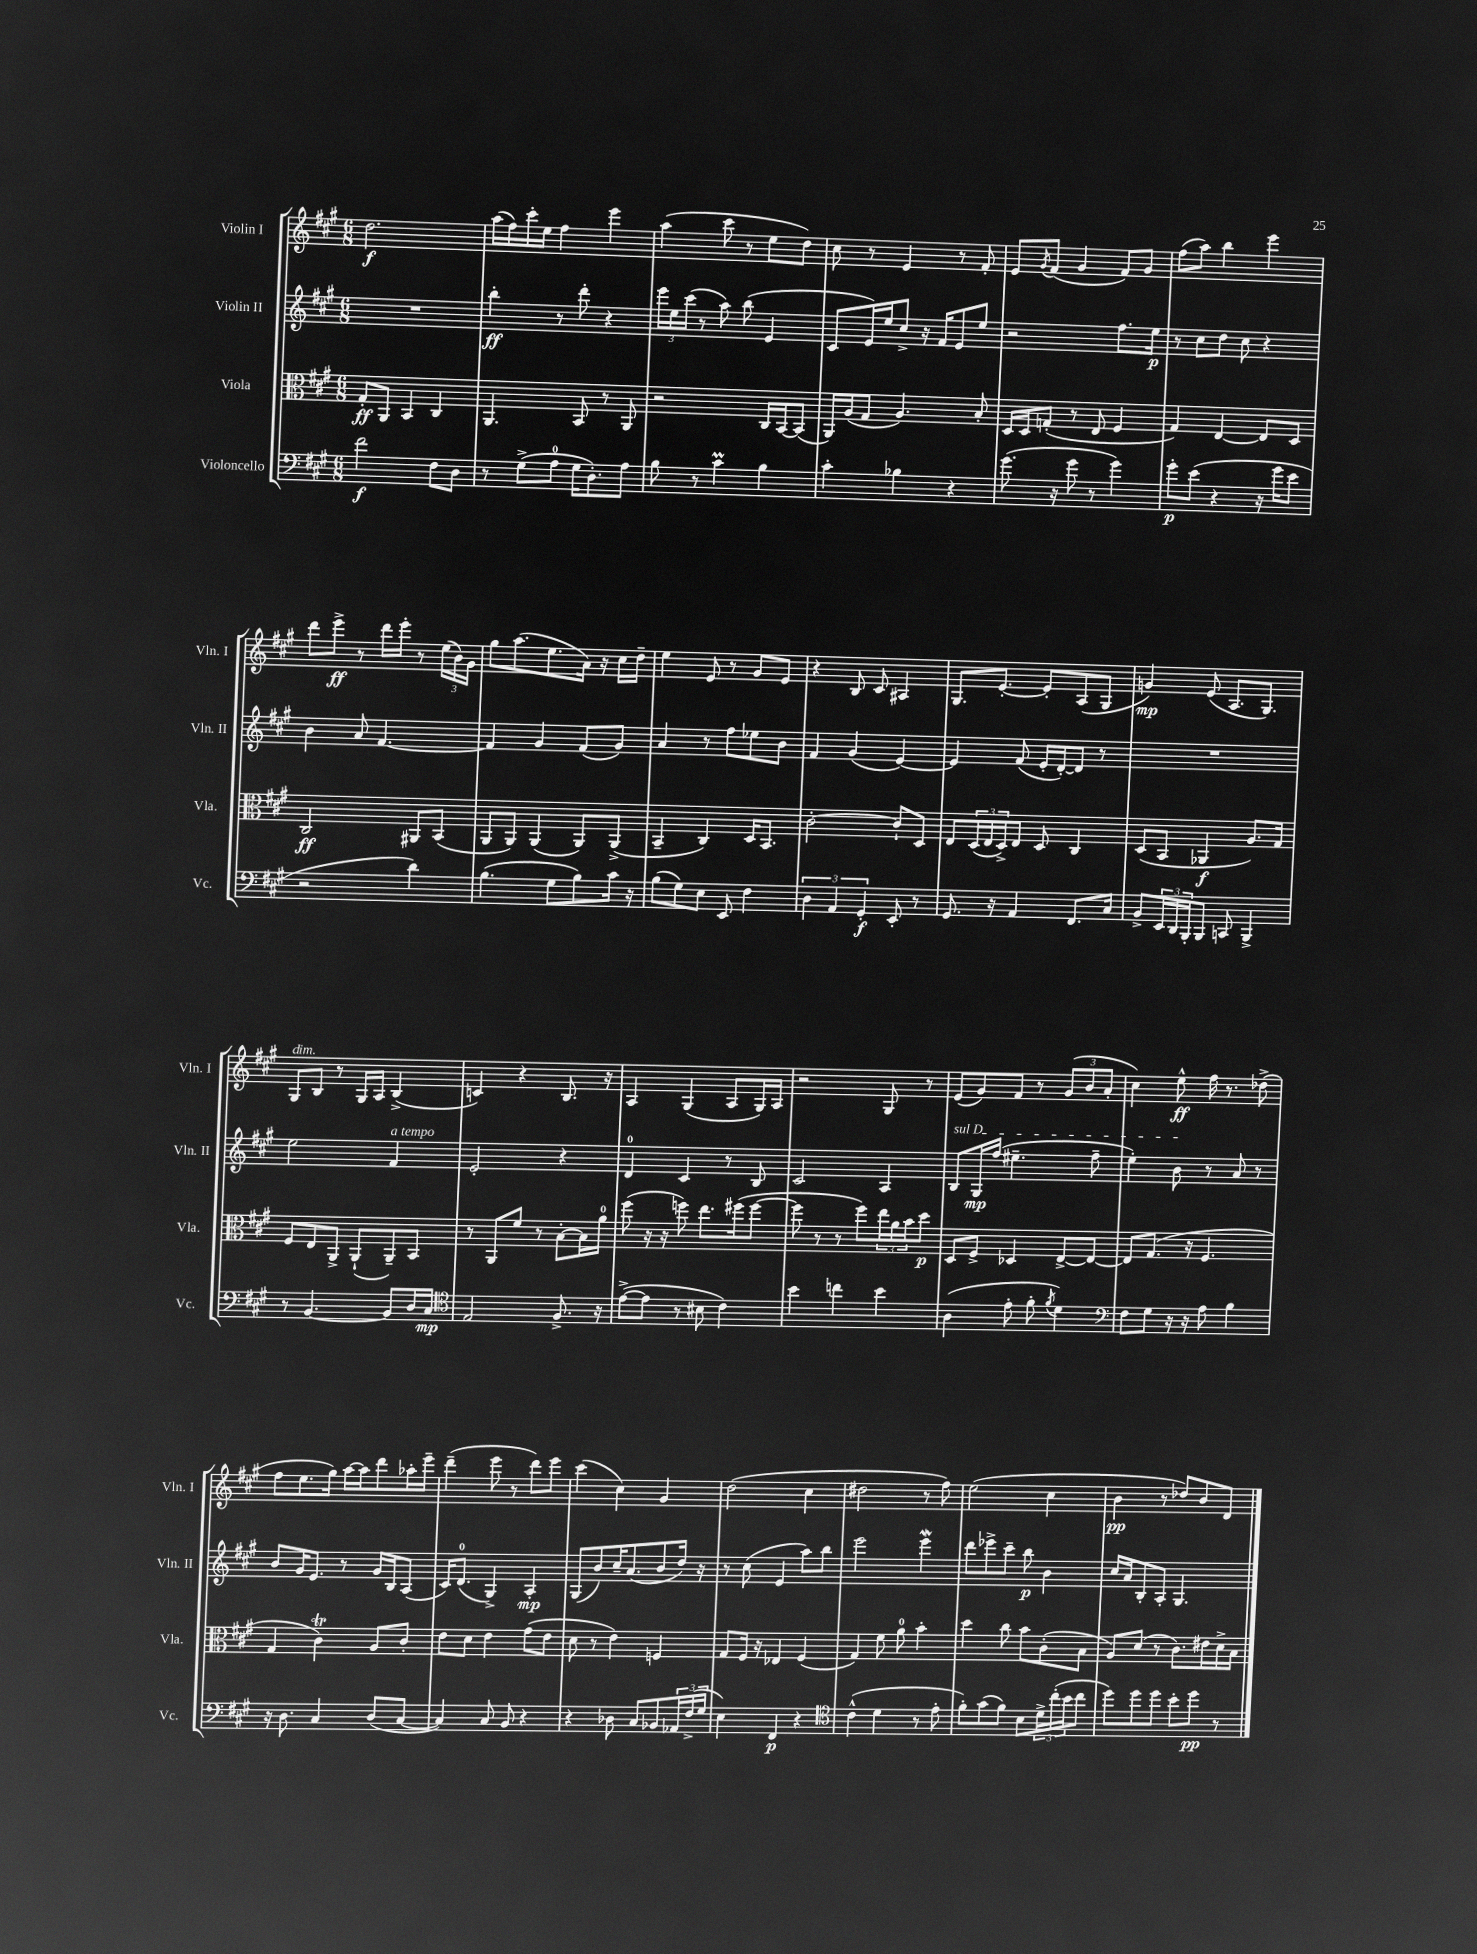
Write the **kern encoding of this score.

**kern	**kern	**kern	**kern
*staff4	*staff3	*staff2	*staff1
*clefF4	*clefC3	*clefG2	*clefG2
*k[f#c#g#]	*k[f#c#g#]	*k[f#c#g#]	*k[f#c#g#]
*M6/8	*M6/8	*M6/8	*M6/8
2f#\	8G#'/L	2.r	2.dd\
.	8AA/J	.	.
.	4BB/	.	.
8F#\L	4C#/	.	.
8D\J	.	.	.
=	=	=	=
8r	4.AA/	4bb'\	(16aa\LL
.	.	.	16ff#\)
(8G#^\L	.	.	16ccc#'\
.	.	.	16ee\JJ
8A\J	.	8r	4ff#\
16G#\LK	8BB/	8ddd'\	.
8.D'\)	.	.	.
.	8r	4r	4eee\
8A\J	8AA/	.	.
=	=	=	=
8B\	2r	24eee\LL	(4aa\
.	.	24ee\	.
.	.	(24ccc#\JJ	.
8r	.	8r	.
4c#\	.	8aa\)	8ccc#\
.	.	(8bb\	8r
4B\	16C#/LL	4e/	8ee\L
.	[16BB/J	.	.
.	(8BB/]J	.	8dd\J)
=	=	=	=
4c#'\	16AA/LL)	8c#/L	8cc#\
.	(16A/J	.	.
.	8G#/J	16e/L)	8r
.	.	16ee/J	.
4B-\	4.A/)	8cc#^/J	4e/
.	.	16r	.
.	.	16f#/LK	.
4r	.	8e/	8r
.	8B'/	8ee/J	8f#'/
=	=	=	=
(8.g#\	16D/LL	2r	8e/L
.	16D/J	.	.
.	.	.	8qg#/
.	(8G'/J	.	(8f#/J
16r	.	.	.
8g#\	8r	.	4g#/
8r	8E/	.	.
4g#\)	4F#/	8.ff#\L	8f#/L)
.	.	.	8g#/J
.	.	16ee\Jk	.
=	=	=	=
8g#'\L	4G#/)	8r	(8ff#\L
(8e\J	.	8cc#\L	8aa\J)
4r	[4E/	8dd\J	4bb\
.	.	8cc#\	.
16r	8E/]L	4r	4eee\
16g#\LK	.	.	.
8e\J	8D/J	.	.
=	=	=	=
2r	2C#/	4b\	8ddd\L
.	.	.	8eee^\J
.	.	8a/	8r
.	.	[4.f#/	16ddd\LL
.	.	.	16eee'\JJ
4d\)	8AA#/L	.	8r
.	(8BB/J	.	(24ee\LL
.	.	.	24b\)
.	.	.	24g#\JJ
=	=	=	=
(4.B\	8AA/L	4f#/]	8gg#\L
.	8AA/J)	.	(8.aa\
.	(4AA/	4g#/	.
.	.	.	8.ee\
8G#\L	.	.	.
8B\)	8AA/L)	(8f#/L	16a\Jk)
.	.	.	16r
16c#\Jk	(8AA^/J	8g#/J)	16cc#\LL
16r	.	.	16dd~\JJ
=	=	=	=
(8B\L	4BB~/	4a/	4ee\
8G#\)	.	.	.
8E\J	4C#/)	8r	8e/
8EE/	.	8ff#\L	8r
4F#\	16D/LK	8ee-\	8g#/L
.	8.BB/J	.	.
.	.	8b\J	8e/J
=	=	=	=
6D\	[2c#'\	4f#/	4r
6AA/	.	.	.
.	.	(4g#/	8B/
6GG#'/	.	.	.
.	.	.	8c#/
8EE'/	8c#`/]L	[4e/)	4A#/
8r	8D/J	.	.
=	=	=	=
8.GG#/	8E/L	4e/]	8.G#/L
.	(24D/L	.	.
.	24E/	.	.
16r	.	.	[8.e'/J
.	24D^/J)	.	.
4AA/	8E/J	(8f#/	.
.	8D/	16e'/LL	8e'/]L
.	.	[16d'/J)	.
8.FF#/L	4C#/	8d/]J	(8A/
.	.	8r	8G#/J
16C#/Jk	.	.	.
=	=	=	=
8BB^/L	(8D/L	2.r	4g/)
24EE/L	8BB/J	.	.
24DD/	.	.	.
24BBB'/J	.	.	.
8BBB/J	4AA-/	.	(8e/
8CC/	.	.	8.A/L
4BBB^/	8.A/L)	.	.
.	.	.	8.G#/J)
.	16G#/Jk	.	.
=	=	=	=
8r	8F#/L	2ee\	8G#/L
[4.BB/	8E/	.	8B/J
.	8AA^/J	.	8r
.	(8AA`/L	.	16G#/LL
.	.	.	16A/JJ
8BB/]L	8AA~/)	4f#/	(4B^/
16D/L	8BB/J	.	.
16C#/JJ	.	.	.
=	=	=	=
*clefC4	*	*	*
2E/	8r	2e'/	4c/)
.	8AA/L	.	.
.	8f#/J	.	4r
.	8r	.	.
8.F#^/	[8B'\L	4r	8.B/
.	16B\]L	.	.
16r	16a\JJ	.	16r
=	=	=	=
([8e^\L	(8ff#\	4d/	4A/
8e\]J	16r	.	.
.	16r	.	.
8r	8ff\)	4c#/	(4G#/
8B#\	8.ee\L	.	.
4c#\)	.	8r	8A/L
.	(16ff#\k	.	.
.	[8ff#\J	8B/	16G#/L)
.	.	.	16A/JJ
=	=	=	=
4b\	8ff#\]	2c#/	2r
.	8r	.	.
4cc\	8r	.	.
.	8ff#\L)	.	.
4b\	24ee\L	4A/	8G#/
.	24a\	.	.
.	24b\J	.	.
.	8dd\J	.	8r
=	=	=	=
(4A\	8D/L	8B/L	(8e/L
.	8F#^/J	16G#/L	8g#/)
.	.	(16ff#/JJ	.
8e'\	4D-/	4.ee#~\	8f#/J
8f#'\	.	.	8r
8qf#/	.	.	.
4d\)	[8E^/L	.	(12g#/L
.	.	.	12b/
.	8E/_J	8ff#~\	.
.	.	.	12a'/J
=	=	=	=
*clefF4	*	*	*
8F#\L	8E/]L	4ee'\)	4cc#\)
8G#\J	(8.G#/J	.	.
16r	.	8b\	8ee^^\
16r	16r	.	.
8A\	4.F#/	8r	16ff#\
.	.	.	8.r
4B\	.	8a/	.
.	.	8r	(8dd-^\
=	=	=	=
16r	4G#/	8b/L	8ff#\L
8.D\	.	.	.
.	.	16g#/K	8.ee\
.	.	8.e/J	.
4C#/	4c#\)	.	.
.	.	.	16gg#\Jk)
.	.	8r	[16aa\LL
.	.	.	16aa\]J
(8D/L	8A/L	16g#/LL	8ddd\
.	.	16B/J	.
[8C#/J	8c#'/J	(8A/J	16aa-'\L
.	.	.	16eee~\JJ
=	=	=	=
4C#/])	8e\L	16c#/LK)	(4ddd~\
.	.	(8.d/J	.
.	8d\J	.	.
8C#/	4e\	4G#^/)	8eee\
8BB/	.	.	8r
4r	(8g#\L	4A'/	8ddd\L)
.	8e\J	.	8eee\J
=	=	=	=
4r	8d\	(8G#/L	(4ccc#\
.	8r	8b/)	.
8D-\	4e\)	16cc#~/K	4cc#\)
.	.	(8.a/	.
8C#/L	.	.	.
8BB-/	4F/	8b/	4g#/
24AA-/L	.	16dd/Jk)	.
(24F#^/	.	.	.
.	.	16r	.
24G#/JJ	.	.	.
=	=	=	=
4E\)	8G#/L	8r	(2dd\
.	16F#/Jk	(8cc#\	.
.	16r	.	.
4FF#/	4E-/	4e/	.
4r	(4F#/	8aa\L)	4cc#\
.	.	8bb\J	.
=	=	=	=
*clefC4	*	*	*
(4c#^^\	4G#/)	2eee\	2dd#\
4d\	8f#\	.	.
.	8a\	.	.
8r	4b'\	4eee\	8r
8e'\	.	.	8ff#\)
=	=	=	=
8f#'\L)	4dd\	8ddd\L	(2ee\
(8g#\	.	8eee-^\	.
8f#\J)	8cc#\	8ccc#~\J	.
8B\L	8b\L	8bb\	.
24d^\L	(8c#'\	4b\	4cc#\
(24cc#'\	.	.	.
24b\J	.	.	.
8cc#\J	8B\J	.	.
=	=	=	=
8dd\L)	8A/L)	16cc#/LL	4b\
.	.	16a/J	.
8dd\	(8d/J	8B'/	.
8dd\J	8r	8A'/J	8r
8b'\L	8.c#\L)	4.G#/	8dd-/L)
8dd\J	.	.	8b/
.	16e#\L	.	.
8r	16d^\	.	8d/J
.	16B\JJ	.	.
==	==	==	==
*-	*-	*-	*-
